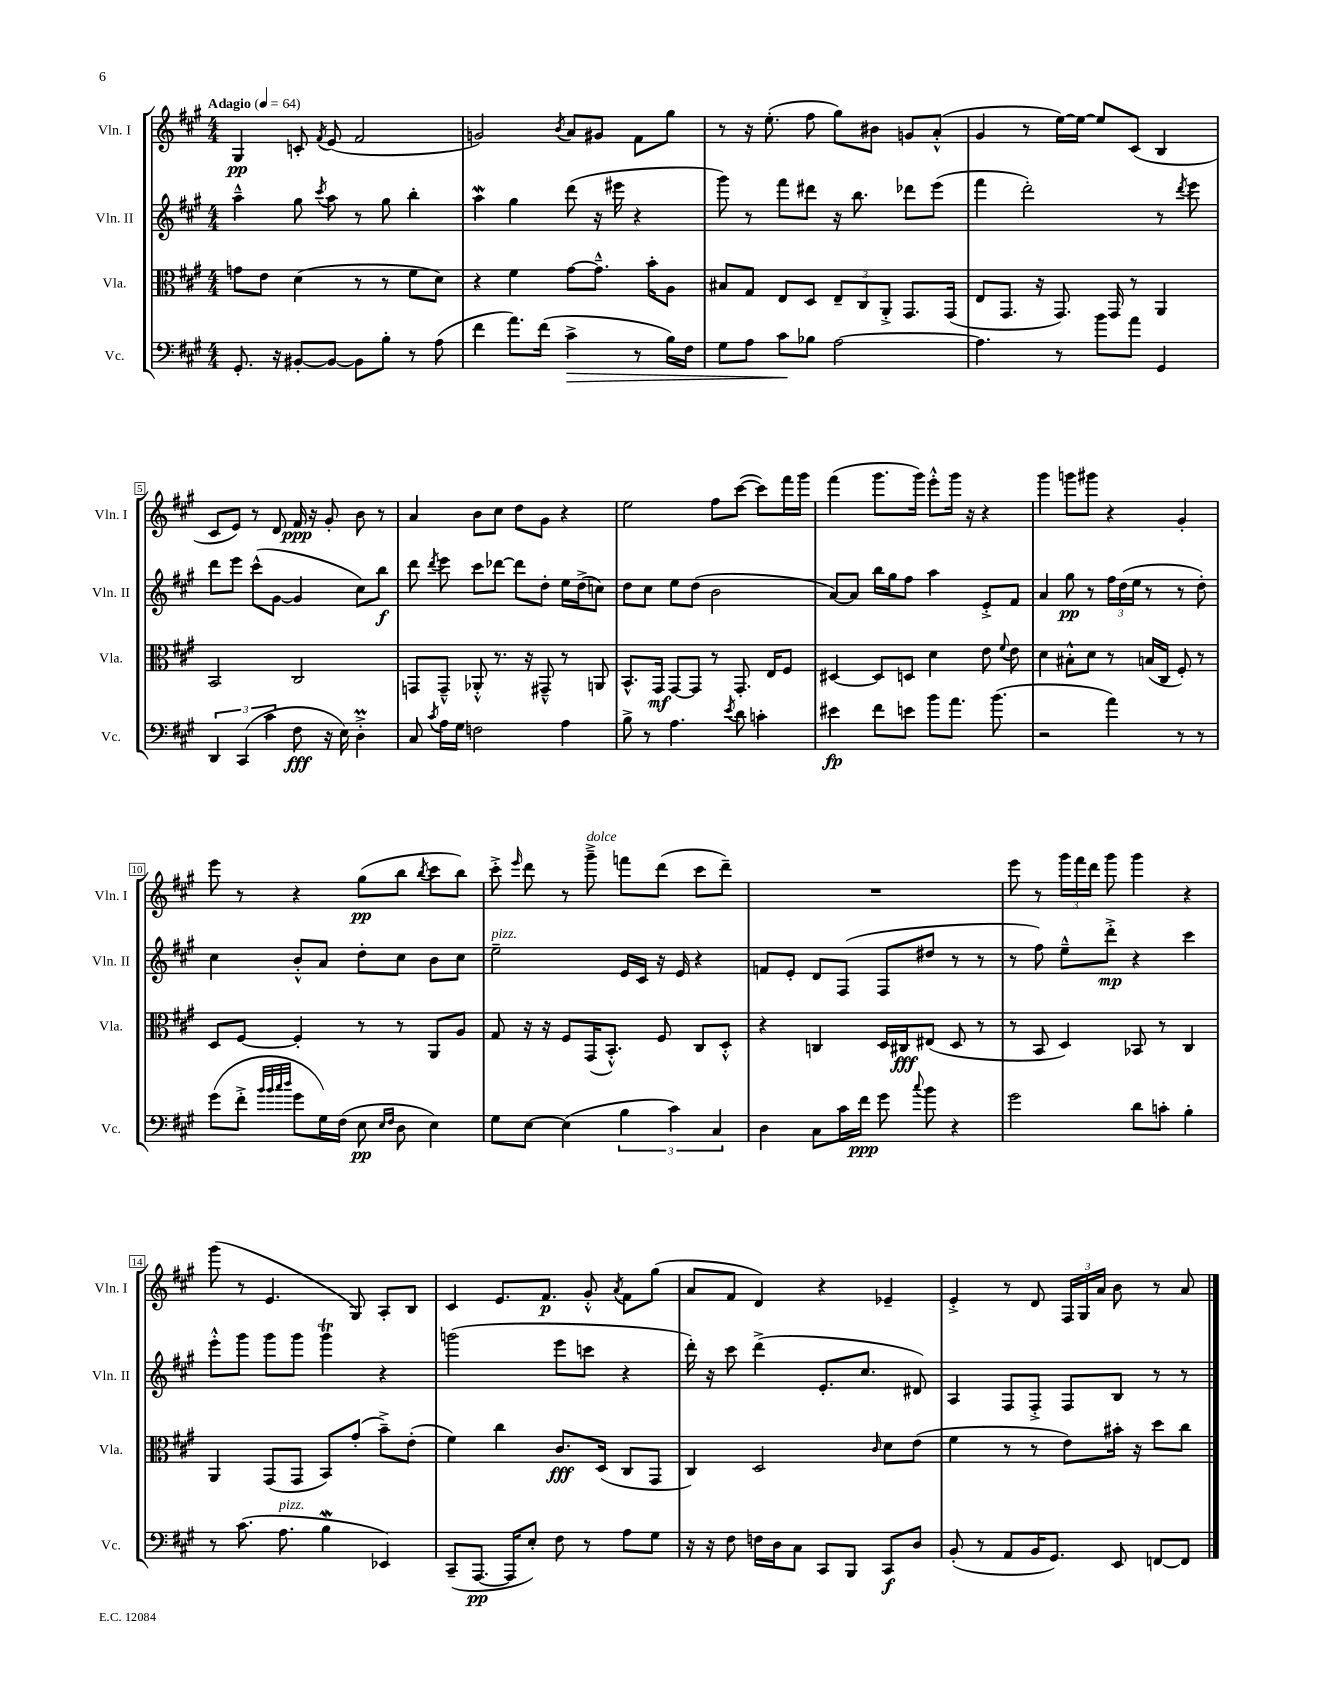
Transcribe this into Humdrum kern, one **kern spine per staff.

**kern	**kern	**kern	**kern
*staff4	*staff3	*staff2	*staff1
*clefF4	*clefC3	*clefG2	*clefG2
*k[f#c#g#]	*k[f#c#g#]	*k[f#c#g#]	*k[f#c#g#]
*M4/4	*M4/4	*M4/4	*M4/4
*MM64	*MM64	*MM64	*MM64
8.GG#'/	8g\L	4aa~^^\	4G#/
.	8e\J	.	.
16r	.	.	.
[8BB#'/L	(4d\	8gg#\	8c'/
.	.	8qccc#/	8qf#/
8BB#/_J	.	8aa\	(8e/
8BB#\]L	8r	8r	2f#/
8B'\J	8r	8gg#\	.
8r	8f#\L	4bb'\	.
(8A\	8d\J)	.	.
=	=	=	=
4f#\	4r	4aa\	2g/)
8.a\L)	4f#\	4gg#\	.
(16f#\Jk	.	.	.
.	.	.	8qb/
4c#^\	[8g#\L	(8ddd\	8a/L
.	8.g#~^^\]J	16r	8g#/J
.	.	16eee#\	.
8r	.	4r	8f#\L
.	16b'\LK	.	.
16B\LL)	8A\J	.	8gg#\J
16F#\JJ	.	.	.
=	=	=	=
8G#\L	8B#/L	8ggg#\)	8r
8A\J	8G#/J	8r	16r
.	.	.	(8.ee'\
8c#\L	8E/L	8fff#\L	.
8B-\J	8D/J	8ddd#\J	8ff#\
[2A\	12E~/L	16r	8gg#\L)
.	.	8.bb\	.
.	12C#/	.	.
.	.	.	8b#\J
.	12AA'^/J	.	.
.	8.GG#/L	8ddd-\L	8g/L
.	.	(8eee\J	(8a'^^/J
.	(16GG#/Jk	.	.
=	=	=	=
4.A\]	8E/L	4fff#\	4g#/
.	8.GG#/J	.	.
.	.	2ddd'\)	8r
.	16r	.	.
8r	8.GG#/)	.	[16ee\LL)
.	.	.	16ee\_JJ
8b\L	.	.	8ee/]L
.	16GG#/	.	.
8a\J	8r	.	(8c#/J
4GG#/	4AA/	8r	4B/
.	.	8qddd/	.
.	.	8eee\	.
=	=	=	=
6DD/	2BB/	8ddd\L	8c#/L
.	.	8eee\J	8e/J)
(6CC#/	.	.	.
.	.	(8ccc#^^\L	8r
6c#\	.	.	.
.	.	[8g#\J	8d/
8F#\	2C#/	4g#/]	16f#/
.	.	.	16r
16r	.	.	8g#'/
16E\)	.	.	.
4D'^\	.	8cc#\L)	8b\
.	.	8bb\J	8r
=	=	=	=
8C#/	8GG/L	8ddd\	4a/
8qc#/	.	8qddd/	.
16A\LL	8GG~^^/J	8eee\	.
16G#\JJ	.	.	.
2F\	8AA-'^^/	8ccc#\L	8b\L
.	8.r	[8ddd-\J	8cc#\J
.	.	8ddd-\]L	8dd\L
.	16r	.	.
.	8GG#~^^/	8dd'\J	8g#\J
4A\	8r	16ee\LL	4r
.	.	(16dd^\J	.
.	8AA/	8cc\J)	.
=	=	=	=
8B^\	8.BB^^/L	8dd\L	2ee\
8r	.	8cc#\J	.
.	16GG#/Jk	.	.
4.A\	[8GG#/L	8ee\L	.
.	8GG#/]J	(8dd\J	.
.	8r	2b\	8ff#\L
8qe/	.	.	.
8d\	8.GG#'/	.	([8ccc#\J
4c'\	.	.	8ccc#\]L)
.	16E/LK	.	.
.	8F#/J	.	16fff#\L
.	.	.	16ggg#\JJ
=	=	=	=
4e#\	[4D#/	[8a/L)	(4fff#\
.	.	8a/]J	.
8f#\L	8D#/]L	16bb\LL	8.ggg#\L
.	.	16gg#\J	.
8e\J	8D/J	8ff#\J	.
.	.	.	16ggg#\Jk)
8b\L	4d\	4aa\	8eee'^^\L
8.a\J	.	.	16ggg#\Jk
.	.	.	16r
.	8e\	8e'^/L	4r
(8.b\	.	.	.
.	8qqf#/	.	.
.	8e\	8f#/J	.
=	=	=	=
2r	4d\	4a/	4ggg#\
.	8B#'^^\L	8gg#\	8ggg\L
.	8d\J	8r	8ggg#\J
4a\)	8r	24ff#\LL	4r
.	.	(24dd\	.
.	.	24ee\JJ	.
.	(16B/LL	8r	.
.	16C#/JJ	.	.
8r	8F#'/)	8r	4g#'/
8r	8r	8dd'\)	.
=	=	=	=
(8g#\L	8D/L	4cc#\	8eee\
8f#'^\J	[8F#/J	.	8r
32qqb/LLL	.	.	.
32qqb/	.	.	.
32qqcc#/	.	.	.
32qqdd/JJJ	.	.	.
8g#\L	4F#'/]	8b'^^/L	4r
16G#\L)	.	8a/J	.
(16F#\JJ	.	.	.
8E\	8r	8dd'\L	(8gg#\L
16qqE/LL	.	.	.
16qqF#/JJ	.	.	.
8D\	8r	8cc#\J	8bb\J
.	.	.	8qbb/
4E\)	8AA/L	8b\L	8ccc#\L
.	8A/J	8cc#\J	8bb\J)
=	=	=	=
8G#\L	8G#/	2ee~\	8ccc#'^\
.	.	.	16qqeee/
[8E\J	16r	.	8ddd\
.	16r	.	.
(4E\]	8F#/L	.	8r
.	(16GG#/K	.	8ggg#~^\
.	8.BB'^^/J)	.	.
6B\	.	16e/LL	8fff\L
.	.	16c#/JJ	.
.	8F#/	16r	(8ddd\J
6c#\)	.	.	.
.	.	16e/	.
.	8C#/L	4r	8ccc#\L
6C#/	.	.	.
.	8D'^^/J	.	8ddd~\J)
=	=	=	=
4D\	4r	8f/L	1r
.	.	8e'/J	.
8C#\L	4C/	8d/L	.
16c#\L	.	(8F#/J	.
16f#\JJ	.	.	.
8g#\	16D/LL	8F#/L	.
.	16C#/J	.	.
8qqcc#/	.	.	.
8b\	(8E#/J	8dd#/J	.
4r	8D/	8r	.
.	8r	8r	.
=	=	=	=
2g#\	8r	8r	8eee\
.	8BB/	8ff#\)	8r
.	4D/)	8ee~^^\L	24ggg#\LL
.	.	.	24fff#\
.	.	.	24ddd\JJ
.	.	8ddd'^\J	8ggg#\
8d\L	8BB-/	4r	4ggg#\
8c'\J	8r	.	.
4B'\	4C#/	4ccc#\	4r
=	=	=	=
8r	4AA/	8eee'^^\L	(8ggg#\
(8.c#\	.	8ggg#\J	8r
.	(8GG#/L	8ggg#\L	4.e/
8.A\	.	.	.
.	8GG#/J	8ggg#\J	.
4B\	8BB/L)	4ggg#\	.
.	(8g#'/J	.	8G#/)
4EE-/)	8b~^\L)	4r	8A'/L
.	(8e'\J	.	8B/J
=	=	=	=
(8CC#~/L	4f#\)	(2ggg\	4c#/
[8.AAA/J	.	.	.
.	4cc#\	.	8.e/L
16AAA/]LK	.	.	.
8E'/J)	.	.	.
.	.	.	8.f#/J
8F#\	8.c#/L	8eee\L	.
8r	.	8ccc\J	8g#'^^/
.	(16D/Jk	.	.
.	.	.	8qa/
8A\L	8C#/L	4r	8f#\L
8G#\J	8GG#/J	.	(8gg#\J
=	=	=	=
16r	4C#/)	16ddd'\)	8a/L
16r	.	16r	.
8F#\	.	8ccc#\	8f#/J
16F\LL	2D/	(4ddd^\	4d/)
16D\J	.	.	.
8C#\J	.	.	.
8CC#/L	.	8.e'/L	4r
8BBB/J	.	.	.
.	.	8.cc#/J	.
.	16qqc#/	.	.
8CC#/L	8d\L	.	4e-~/
8D/J	(8e\J	8d#/)	.
=	=	=	=
(8BB'/	4f#\	4A/	4e'^/
8r	.	.	.
8AA/L	8r	8F#/L	8r
16BB/K	8r	8F#'^/J	8d/
8.GG#/J)	.	.	.
.	8e\L)	8F#/L	24F#/LL
.	.	.	24G#/
.	.	.	24a/JJ
8EE/	16b#'\Jk	8B/J	8b\
.	16r	.	.
[8FF/L	8dd\L	8r	8r
8FF/]J	8cc#\J	8r	8a/
==	==	==	==
*-	*-	*-	*-
